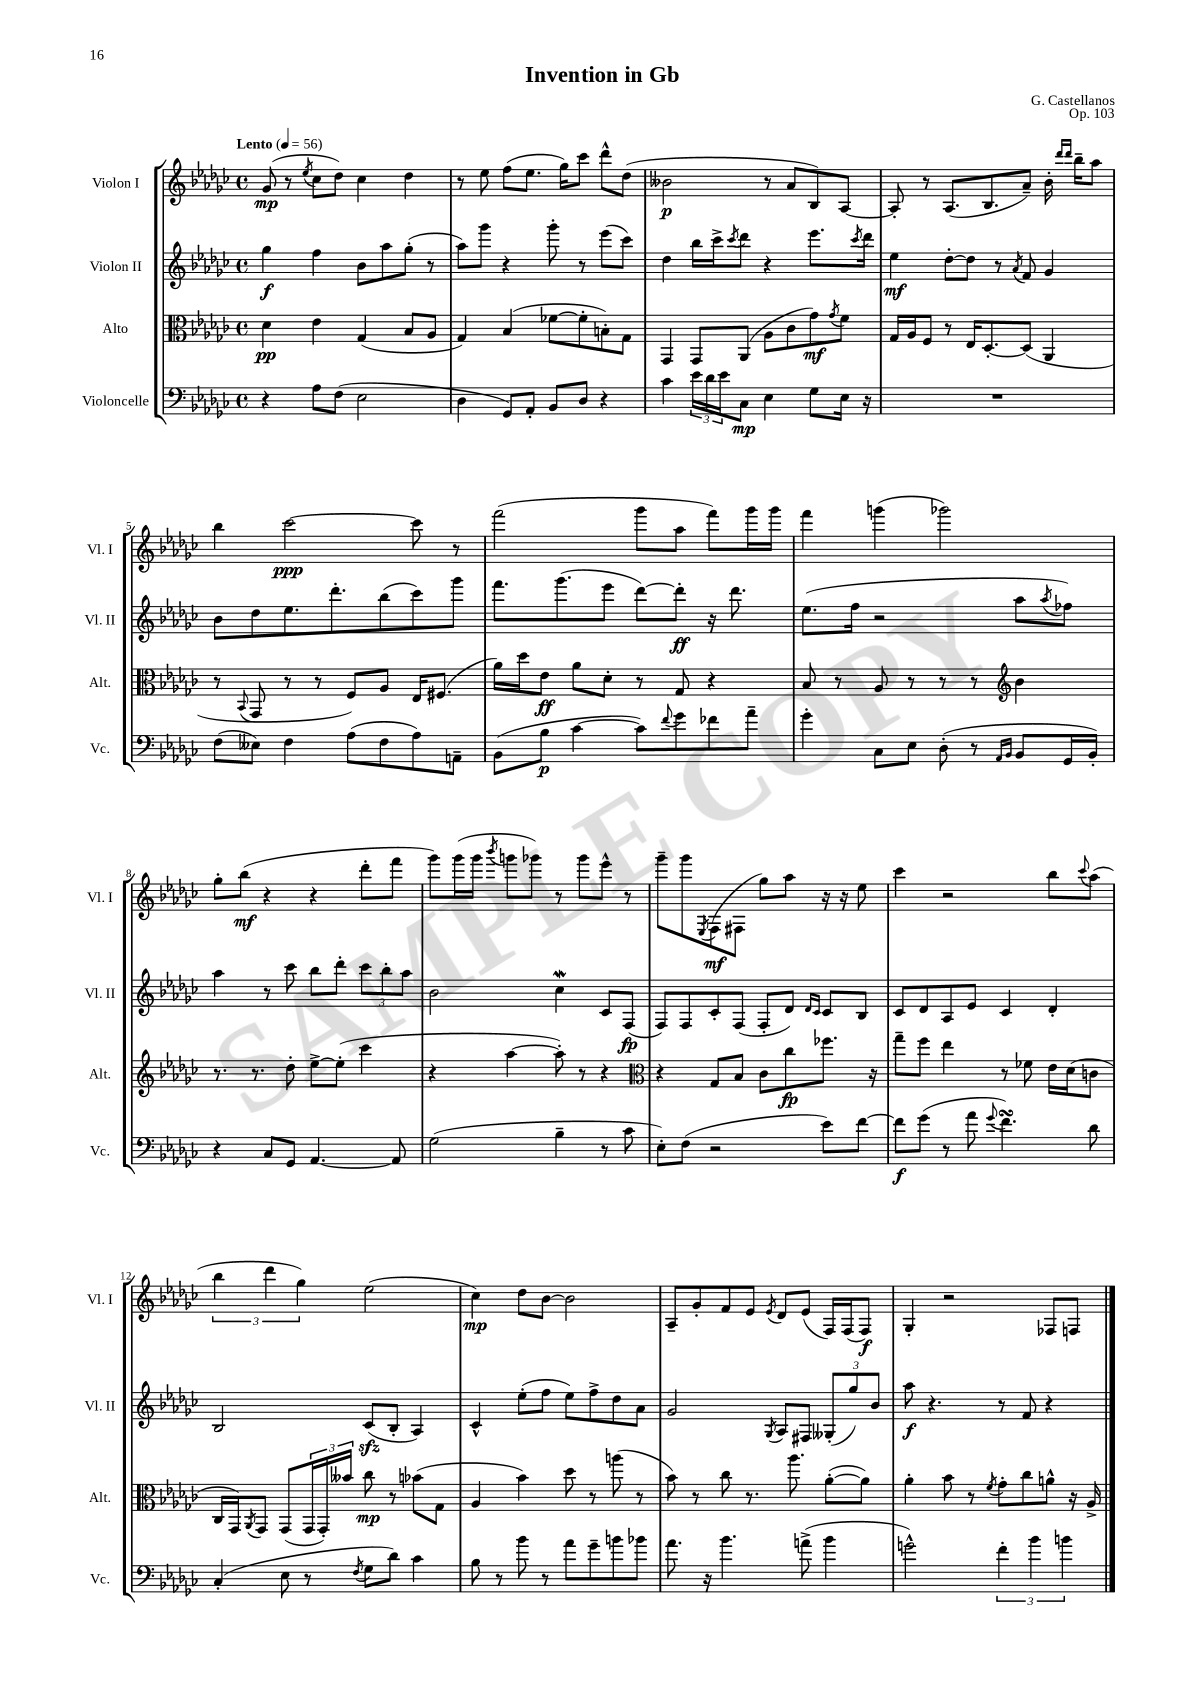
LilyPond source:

\header { title = "Invention in Gb" composer = "G. Castellanos" opus = "Op. 103" }
<<
\new StaffGroup <<
\new Staff = "s0" \with { instrumentName = "Violon I" shortInstrumentName = "Vl. I" } {
    \clef treble \key ges \major \defaultTimeSignature \time 4/4 \tempo "Lento" 4 = 56
    ges'8\mp( r8 \acciaccatura { ees''8 } ces''8 des''8) ces''4 des''4 |
    r8 ees''8 f''8( ees''8. ges''16) ces'''8 des'''8-^ des''8( |
    beses'2\p r8 aes'8 bes8) aes8~ |
    aes8-. r8 aes8.( bes8. aes'8--) bes'16-. \grace { des'''16 des'''16 } bes''16-- aes''8 |
    bes''4 ces'''2~\ppp ces'''8 r8 |
    f'''2( ges'''8 aes''8 f'''8) ges'''16 ges'''16 |
    f'''4 g'''4( ges'''2) |
    ges''8-. bes''8\mf( r4 r4 des'''8-. f'''8 |
    ges'''8) ges'''16( ges'''16 \acciaccatura { bes'''8 } g'''8 ges'''8) r8 ges'''8 ees'''8-^ r8 |
    ges'''8-- ges'''8 \acciaccatura { ees8 } f8\mf( fis8 ges''8) aes''8 r16 r16 ees''8 |
    ces'''4 r2 bes''8 \appoggiatura { ces'''8 } aes''8( |
    \tuplet 3/2 { bes''4 des'''4 ges''4) } ees''2( |
    ces''4\mp) des''8 bes'8~ bes'2 |
    aes8-- ges'8-. f'8 ees'8 \acciaccatura { ees'8 } des'8 ees'8( f16) f16( f8\f) |
    ges4-. r2 fes8 f8 \bar "|." |
}
\new Staff = "s1" \with { instrumentName = "Violon II" shortInstrumentName = "Vl. II" } {
    \clef treble \key ges \major \defaultTimeSignature \time 4/4
    ges''4\f f''4 bes'8 aes''8 ges''8-.( r8 |
    aes''8) ges'''8 r4 ges'''8-. r8 ees'''8( ces'''8) |
    des''4 bes''16 ces'''16-> \acciaccatura { ces'''8 } des'''8 r4 ees'''8. \acciaccatura { ces'''8 } des'''16 |
    ees''4\mf des''8~-. des''8 r8 \acciaccatura { aes'8 } f'8 ges'4 |
    bes'8 des''8 ees''8. des'''8.-. bes''8( ces'''8) ges'''8 |
    f'''8. ges'''8.( ees'''8 des'''8~) des'''8-.\ff r16 des'''8. |
    ees''8.( f''16 r2 aes''8 \acciaccatura { aes''8 } fes''8) |
    aes''4 r8 ces'''8 bes''8 des'''8-. \tuplet 3/2 { ces'''8 bes''8-. aes''8 } |
    bes'2 ces''4\mordent ces'8 f8\fp( |
    f8) f8 ces'8-. f8( f8-. des'8) \grace { des'16 ces'16 } ces'8 bes8 |
    ces'8 des'8 aes8 ees'8 ces'4 des'4-. |
    bes2 ces'8\sfz( bes8-. aes4) |
    ces'4-^ ees''8-.( f''8 ees''8) f''8-> des''8 aes'8 |
    ges'2 \acciaccatura { ges8 } aes8 fis8 \tuplet 3/2 { geses8-.( ges''8) bes'8 } |
    aes''8\f r4. r8 f'8 r4 \bar "|." |
}
\new Staff = "s2" \with { instrumentName = "Alto" shortInstrumentName = "Alt." } {
    \clef alto \key ges \major \defaultTimeSignature \time 4/4
    des'4\pp ees'4 ges4( bes8 aes8 |
    ges4) bes4( fes'8~ fes'8-. b8-.) ges8 |
    ges,4 ges,8 aes,8( aes8 ces'8 ges'8\mf) \acciaccatura { ges'8 } f'8 |
    ges16 aes16 f8 r8 ees16 des8.~-. des8( aes,4 |
    r8 \appoggiatura { bes,8 } ges,8 r8 r8 f8) aes8 ees16 fis8.( |
    aes'16) des''16 ees'8\ff aes'8 des'8-. r8 ges8 r4 |
    bes8 r8 aes8 r8 r8 r8 \clef treble bes'4 |
    r8. r8. des''8-. ees''8~-> ees''8-.( ces'''4 |
    r4 aes''4~ aes''8-.) r8 r4 |
    \clef alto r4 ges8 bes8 ces'8 ces''8\fp fes''8. r16 |
    ges''8-- f''8 ees''4 r8 fes'8 ees'16 des'16( c'8 |
    ces16 ges,16) \acciaccatura { aes,8 } ges,8 ges,8( \tuplet 3/2 { ges,16 ges,16-.) beses'16 } ces''8\mp r8 bes'8( ges8 |
    aes4 bes'4) des''8 r8 a''8( r8 |
    bes'8) r8 ces''8 r8. aes''8. aes'8~-.( aes'8) |
    aes'4-. bes'8 r8 \acciaccatura { f'8 } ges'8-. ces''8 a'8-^ r16 aes16-> \bar "|." |
}
\new Staff = "s3" \with { instrumentName = "Violoncelle" shortInstrumentName = "Vc." } {
    \clef bass \key ges \major \defaultTimeSignature \time 4/4
    r4 aes8 f8( ees2 |
    des4 ges,8) aes,8-. bes,8 des8 r4 |
    ces'4 \tuplet 3/2 { ees'16 des'16 ees'16 } ces8\mp ees4 ges8 ees16 r16 |
    R1 |
    f8( eeses8) f4 aes8( f8 aes8) a,8-- |
    bes,8( bes8\p ces'4~ ces'8) \appoggiatura { f'8 } ges'8 fes'8 aes'8-- |
    ges'4-. ces8 ees8 des8-.( r8 \grace { aes,16 bes,16 } bes,8 ges,16 bes,16-.) |
    r4 ces8 ges,8 aes,4.~ aes,8 |
    ges2( bes4-- r8 ces'8 |
    ees8-.) f8( r2 ees'8) f'8~ |
    f'8\f ges'8( r8 aes'8 \appoggiatura { ges'8 } f'4.\turn) des'8 |
    ces4-.( ees8 r8 \acciaccatura { f8 } ges8 des'8) ces'4 |
    bes8 r8 bes'8 r8 aes'8 ges'8-- b'8 bes'8 |
    aes'8. r16 bes'4. a'8->( bes'4 |
    g'2-^) \tuplet 3/2 { f'4-. bes'4 b'4 } \bar "|." |
}
>>
>>
